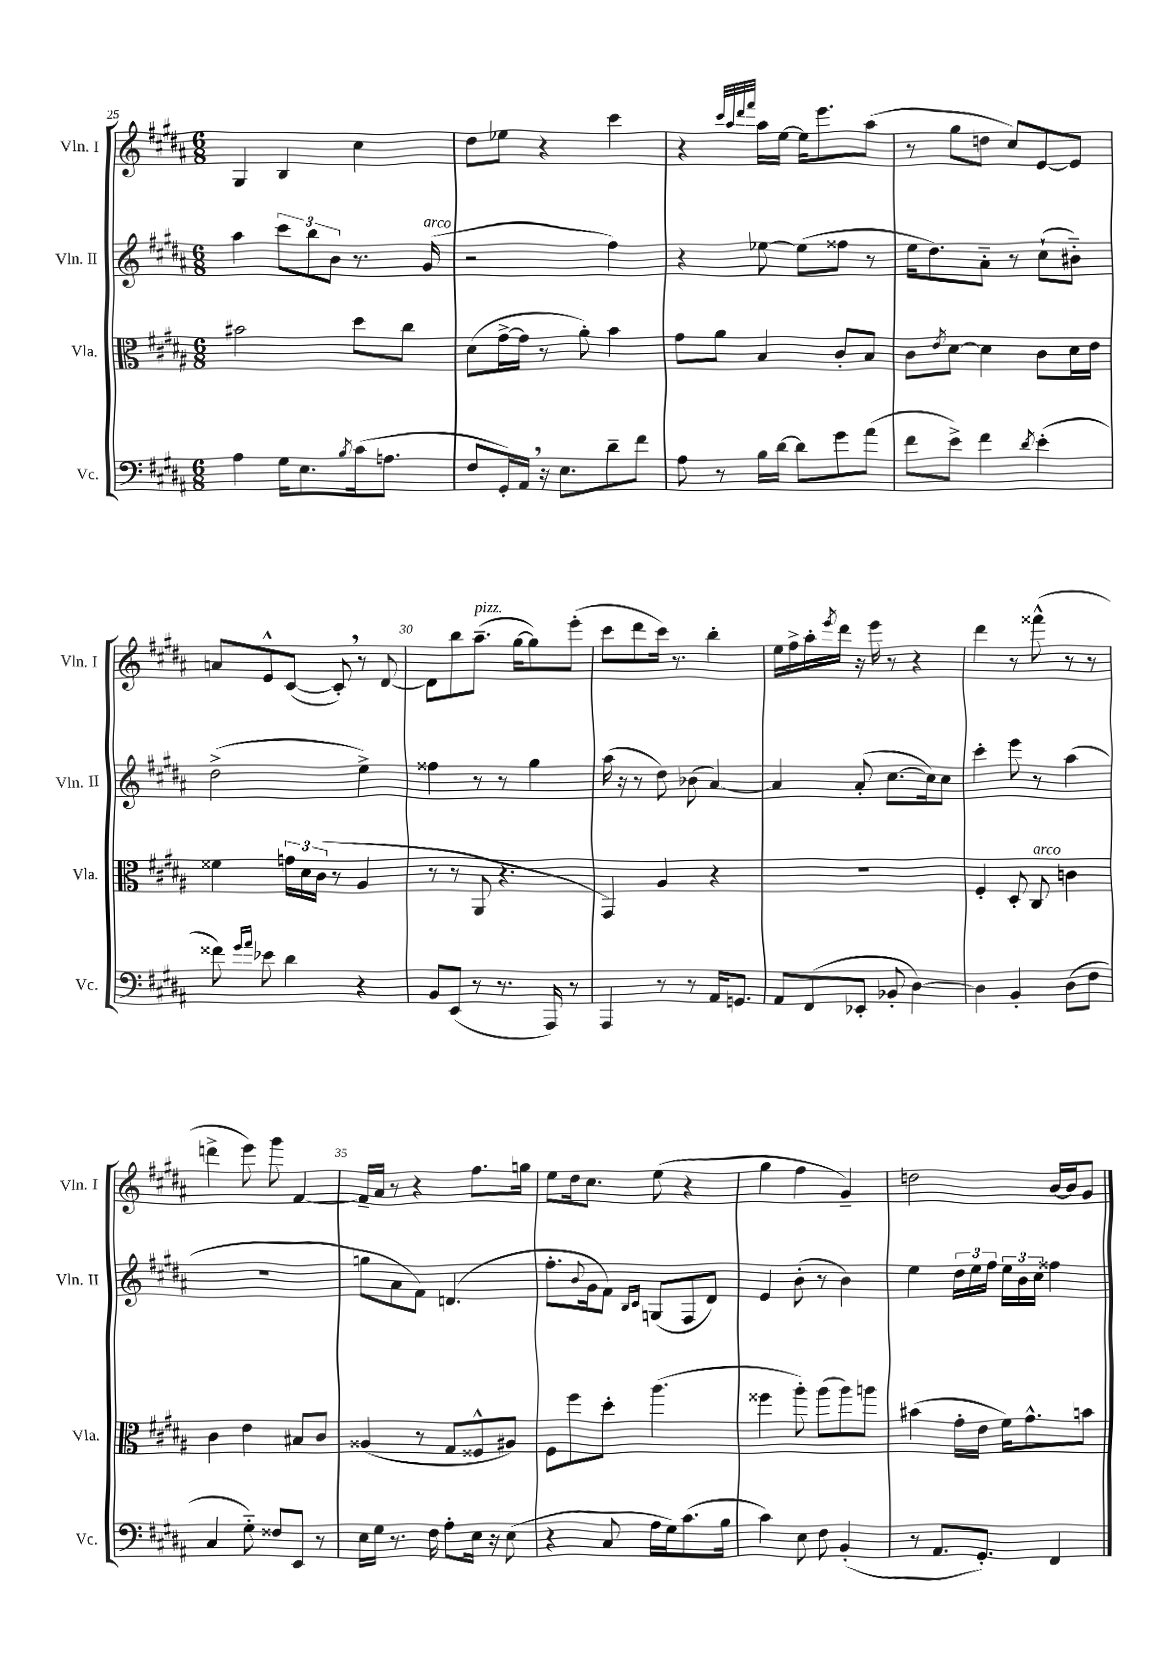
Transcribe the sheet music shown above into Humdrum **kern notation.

**kern	**kern	**kern	**kern
*part4	*part3	*part2	*part1
*staff4	*staff3	*staff2	*staff1
*I"Vc.	*I"Vla.	*I"Vln. II	*I"Vln. I
*I'Vc.	*I'Vla.	*I'Vln. II	*I'Vln. I
*clefF4	*clefC3	*clefG2	*clefG2
*k[f#c#g#d#a#]	*k[f#c#g#d#a#]	*k[f#c#g#d#a#]	*k[f#c#g#d#a#]
*M6/8	*M6/8	*M6/8	*M6/8
=25	=25	=25	=25
4A#\	2b#X\	4aa#\	4G#/
16G#\KL	.	12ccc#\L	4B/
8.E\	.	.	.
.	.	12bb\	.
.	.	12b\J	.
8qB/	.	.	.
(16c#\k	8dd#\L	8.r	4cc#\
8.An\J	.	.	.
.	8cc#\J	.	.
!	!	!LO:TX:a:i:t=arco	!
.	.	(16g#/	.
=26	=26	=26	=26
8F#/L	(8d#\L	2r	8dd#\L
16GG#'/L)	[16g#^\L	.	8ee-X\J
16AA#,/JJ	16g#\JJ]	.	.
16r	8r	.	4r
8.E\L	.	.	.
.	8a#'\)	.	.
8d#~\	4b\	4ff#\)	4ccc#\
8f#\J	.	.	.
=27	=27	=27	=27
8A#\	8g#\L	4r	4r
8r	8a#\J	.	.
.	.	.	32qqccc#/LLL
.	.	.	32qqaa#/
.	.	.	32qqddd#/
.	.	.	32qqfff#/JJJ
16B\LL	4B/	[8ee-X\	16aa#\LL
[16d#\JJ	.	.	[16ee\JJ
8d#\L]	.	(8ee-\L]	16ee\KL]
.	.	.	8.eee\
8g#\	8c#'/L	8ff##X\J	.
(8a#\J	8B/J	8r	(8aa#\J
=28	=28	=28	=28
8f#\L	8c#\L	16ee\KL	8r
.	.	8.dd#\)	.
.	8qe/	.	.
8e^\J)	[8d#\J	.	8gg#\L
4f#\	4d#\]	8a#\J	8ddn\J
.	.	8r	8cc#/L)
8qd#/	.	.	.
(4e'\	8c#\L	(8cc#`\L	[8e/
.	16d#\L	8b#X\J)	8e/J]
.	16e\JJ	.	.
!!LO:LB:g=z
=29	=29	=29	=29
8f##X\)	4f##X\	(2dd#^\	8an/L
16qqg#/LL	.	.	.
16qqa#/JJ	.	.	.
8e-X\	.	.	8e^^/
4d#\	24gn\LL	.	([8c#/J
.	24d#\	.	.
.	(24c#\JJ	.	.
.	8r	.	8c#',/])
4r	4A#/	4ee^\)	8r
.	.	.	[8d#/
=30	=30	=30	=30
8BB/L	8r	4ff##X\	8d#\L]
(8EE/J	8r	.	8bb\
!	!	!	!LO:TX:a:i:t=pizz.
8r	8AA#/	8r	(8.aa#~\J
8.r	4.r	8r	.
.	.	.	[16gg#\KL
.	.	4gg#\	8gg#\])
16AAA#/)	.	.	.
8r	.	.	(8eee'\J
=31	=31	=31	=31
4AAA#/	4GG#/)	(16aa#\	8ccc#\L
.	.	16r	.
.	.	8r	8ddd#\
8r	4A#/	8dd#\)	16ccc#\Jk)
.	.	.	8.r
8r	.	(8b-X\	.
16AA#/KL	4r	[4a#/)	4bb'\
8.GGn/J	.	.	.
=32	=32	=32	=32
8AA#/L	2.r	4a#/]	16ee\LL
.	.	.	16ff#^\
(8FF#/	.	.	16aa#'\
.	.	.	8qeee/
.	.	.	16ddd#\JJ
8EE-X'/J	.	(8a#'/	16r
.	.	.	16eee\
8BB-X'/	.	[8.cc#\L	8r
[4D#\)	.	.	4r
.	.	16cc#\k])	.
.	.	8cc#\J	.
=33	=33	=33	=33
4D#\]	4F#'/	4ccc#'\	4ddd#\
4BB'/	8D#'/	8eee\	8r
!	!LO:TX:a:i:t=arco	!	!
.	8C#/	8r	(8fff##X^^\
(8D#\L	4cn\	(4aa#\	8r
8F#\J	.	.	8r
!!LO:LB:g=z
=34	=34	=34	=34
4C#/	4c#\	2.r	4dddn^\
8G#\)	4e\	.	8eee\)
8F##X/L	.	.	8ggg#\
8EE/J	8B#X/L	.	[4f#/
8r	8c#/J	.	.
=35	=35	=35	=35
16E\LL	(4A##X/	8ggn\L	16f#~/LL]
16G#\JJ	.	.	16a#/JJ
8.r	.	8a#\	8r
.	8r	8f#\J)	4r
16F#\	.	.	.
8A#'\L	8G#/L	(4.dn/	.
16E\Jk	8F##X^^/	.	8.ff#\L
16r	.	.	.
(8E\	8A#X/J)	.	.
.	.	.	16ggn\Jk
=36	=36	=36	=36
4r	8F#\L	8.ff#'\L	8ee\L
.	8ff#\	.	16dd#\k
.	.	8qqb/	.
.	.	16g#\k	8.cc#\J
8C#/	8dd#'\J	8f#\J)	.
.	.	16qqB/LL	.
.	.	16qqc#/JJ	.
16A#\LL	(4.aa#\	(8Gn/L	(8ee\
16G#\J)	.	.	.
(8.c#\	.	8F#/	4r
.	.	8d#/J)	.
16B\Jk	.	.	.
=37	=37	=37	=37
4c#\)	4ff##X\	4e/	4gg#\
8E\	8aa#'\)	(8b'\	4ff#\
8F#\	(8aa#\L	8r	.
(4BB'/	8aa#\)	4b\)	4g#~/)
.	8aan\J	.	.
=38	=38	=38	=38
8r	(4b#X\	4ee\	2ddn\
8.AA#/L	.	.	.
.	16g#'\LL	24dd#\LL	.
.	.	24ee\	.
8.GG#'/J)	16e\JJ	.	.
.	.	24ff#\JJ	.
.	16f#\KL)	24ee\LL	.
.	.	24b\	.
.	8.g#^^\	.	.
.	.	24cc#\JJ	.
4FF#/	.	4ff##X\	[16b/LL
.	.	.	16b/J]
.	8bn\J	.	8g#/J
==	==	==	==
*-	*-	*-	*-
